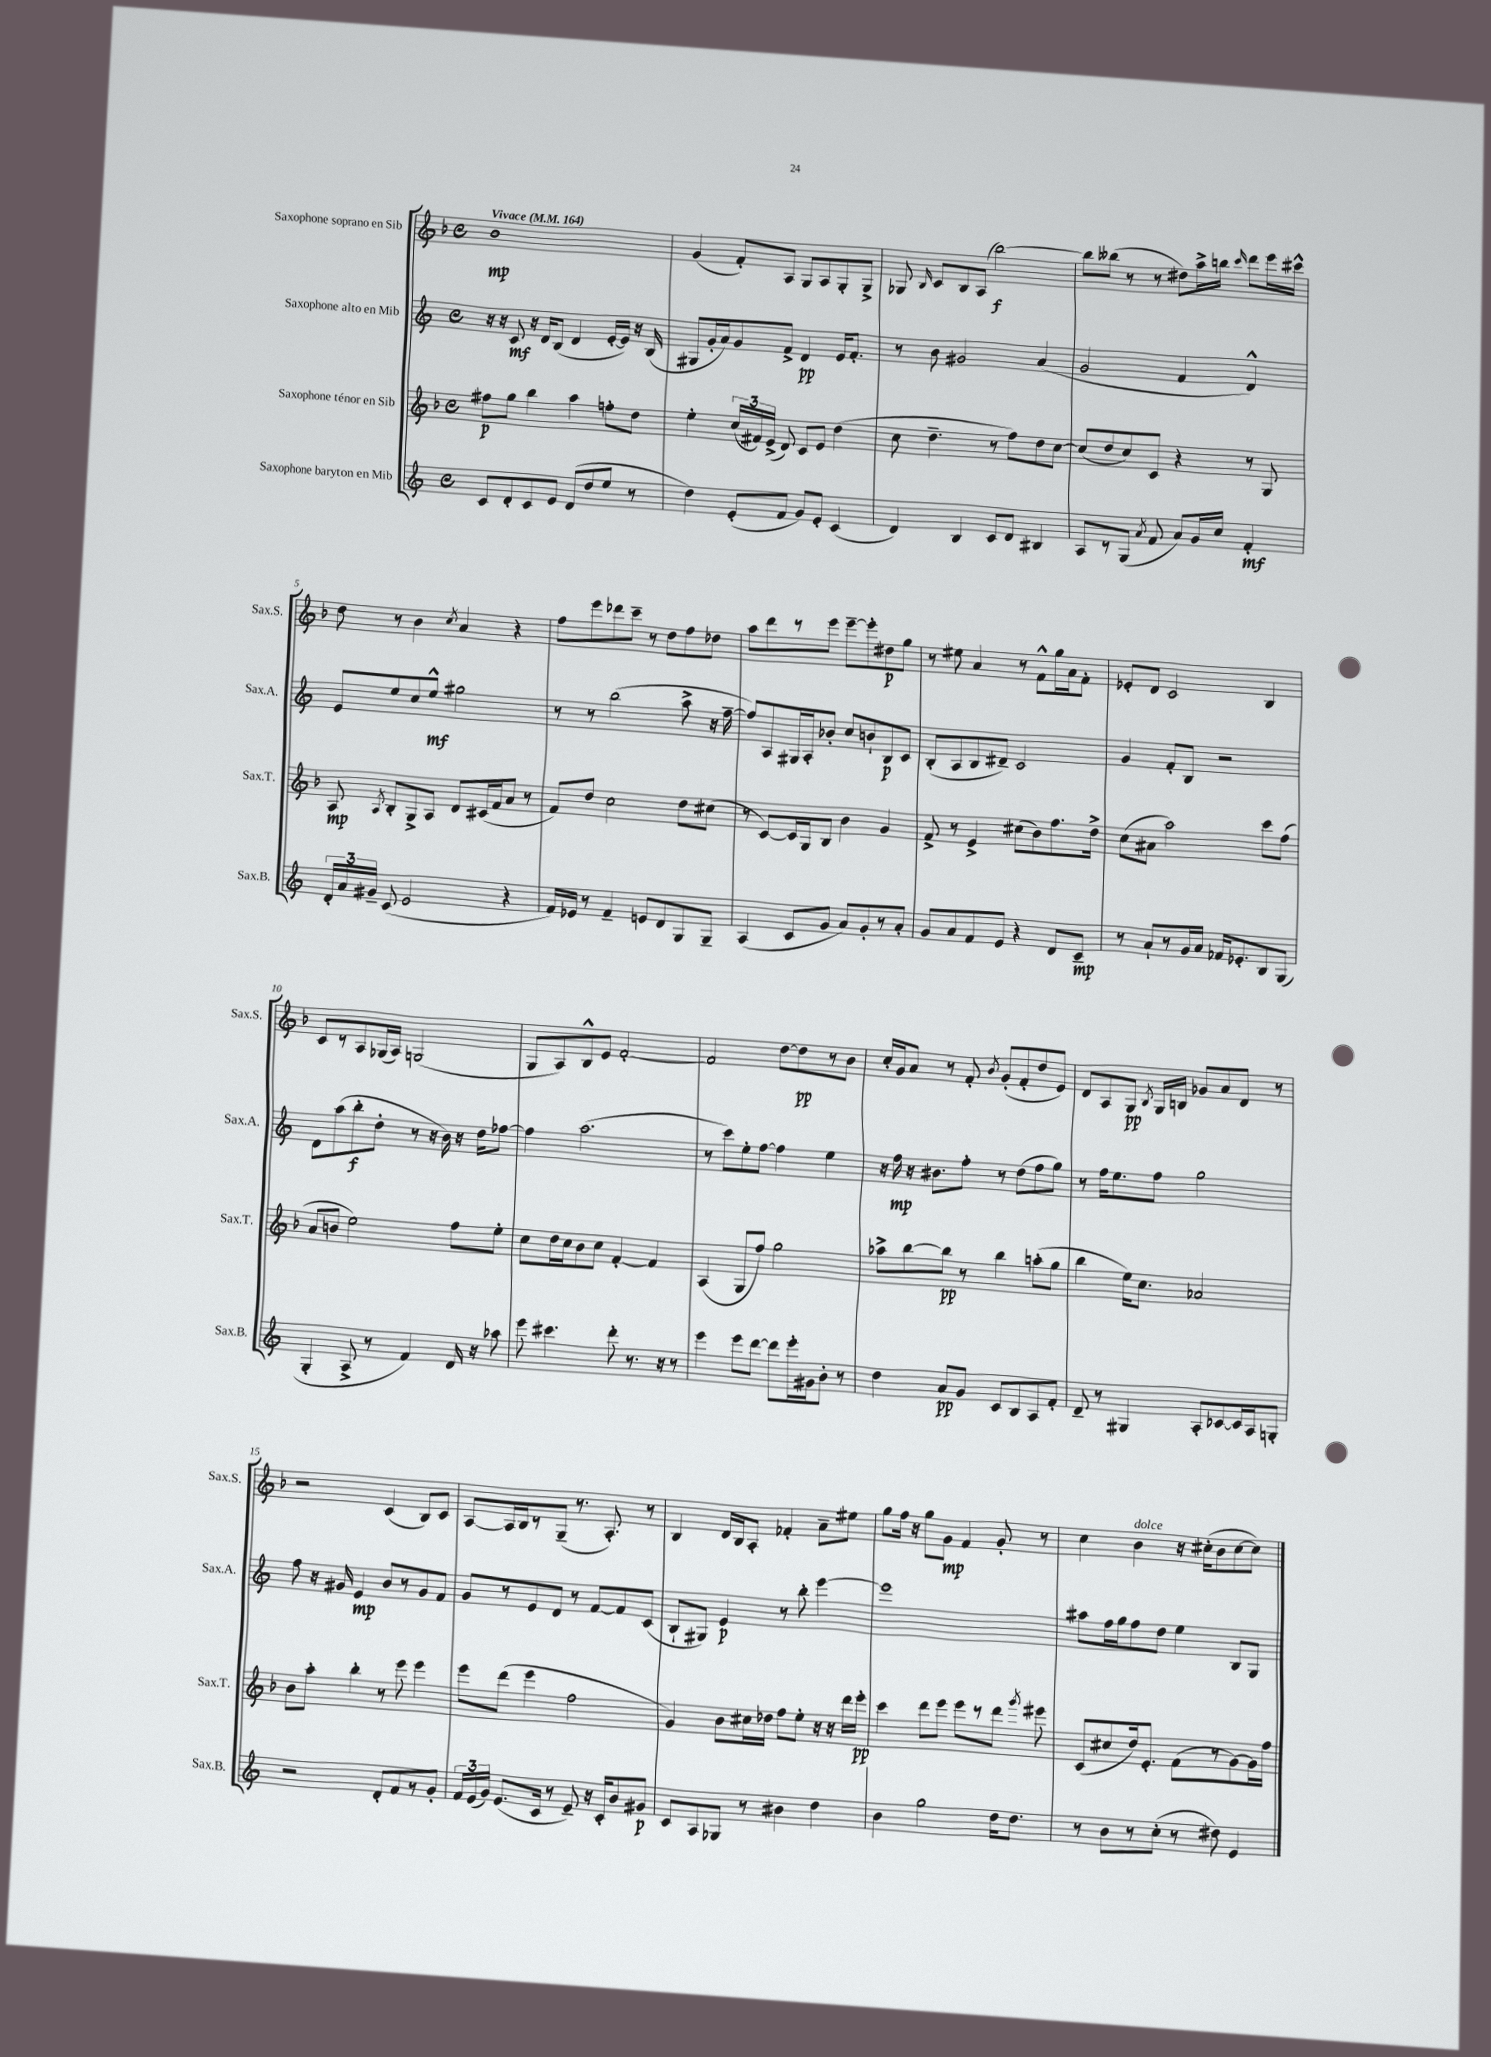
<<
\new StaffGroup <<
\new Staff = "s0" \with { instrumentName = "Saxophone soprano en Sib" shortInstrumentName = "Sax.S." } {
    \clef treble \key f \major \defaultTimeSignature \time 4/4 \tempo "Vivace" 4 = 164
    \autoBeamOff bes'1\mp |
    g'4( f'8[-.) a8] g8[ a8 g8-. g8]-> |
    ges8 \grace { bes16 } c'8[ bes8 a8]( bes''2~\f) |
    bes''8[ beses''8]( r8 r8 dis''8[) a''16-> b''16] \grace { c'''16 } d'''8[ e'''16 cis'''16]-^ |
    d''8 r8 bes'4 \acciaccatura { c''8 } a'4 r4 |
    f''8[ e'''8 des'''8 c'''8]-- r8 d''8[ f''8 des''8] |
    a''8[ d'''8 r8 e'''8] e'''8[~-- e'''8-. dis''8\p g''8] |
    r8 eis''8 a'4 r8 f'8[-^ g''16 a'16 f'8]-. |
    ees'8[-. d'8] c'2 bes4 |
    c'8[ r8 a8 ges16( a16]) g2( |
    g8[ a8) bes8-^ e'8] f'2~-. |
    f'2 d''8[~ d''8\pp r8 bes'8] |
    c''16[-. g'16 a'8] r8 f'8-. \acciaccatura { bes'8 } g'8[-.( f'8-. d''8 e'8]) |
    d'8[ a8 g8]\pp \acciaccatura { bes8 } g16[ b16] ges'8[ a'8 d'8] r8 |
    r2 c'4( bes8[) c'8] |
    a8[~ a16 bes16 r8 g8]--( r8. a8.-.) r8 |
    bes4 d'16[ bes16 a8]-. fes'4-. a'8[-- eis''8] |
    g''8[ f''16] r16 g''8[ g'8]\mp f'4 g'8-. r8 |
    c''4 bes'4^\markup { \italic "dolce" } r16 cis''16[-.( bes'8 cis''8~ cis''8]) \bar "|." |
}
\new Staff = "s1" \with { instrumentName = "Saxophone alto en Mib" shortInstrumentName = "Sax.A." } {
    \clef treble \key c \major \defaultTimeSignature \time 4/4
    \autoBeamOff r16 r16 c'8\mf r16 d'16[ b8]( d'4 e'16[~-. e'16]) r16 b16( |
    gis8[ g'16-. a'16) g'8 f'8]-> d'4\pp e'16[ f'8.]-. |
    r8 b'8 gis'2 a'4( |
    g'2 f'4 d'4-^) |
    e'8[ e''8 c''8 e''8]-^\mf gis''2 |
    r8 r8 b''2( a''8-> r16 f''16~-- |
    f''8[) a8 gis16 a16-. bes'8]-. c''8[ b'8-! b8\p c'8] |
    b8[-.( a8 b8 dis'8]--) c'2 |
    g'4 f'8[-. b8] r2 |
    d'8[ a''8( b''8-.\f d''8]-. r8 r16 b'16) r16 d''16[ fes''8]~ |
    fes''4 a''2.( |
    r8 c'''8[) e''8-. f''8]~ f''4 e''4 |
    r16 f''16\mp r16 bis'8.[ f''8]-. r8 d''8[( f''8 g''8]) |
    r8 f''16[ e''8. f''8] g''2 |
    f''8 r16 gis'16 e'4\mp b'8[ r8 gis'8 f'8] |
    g'8[ r8 e'8 d'8] r8 f'8[~ f'8 c'8]( |
    b8[-! gis8]) e'4\p r8 b''8-. e'''4~ |
    e'''1 |
    ais''8[ f''16 g''16 f''8 d''8] e''4 b8[ g8] \bar "|." |
}
\new Staff = "s2" \with { instrumentName = "Saxophone ténor en Sib" shortInstrumentName = "Sax.T." } {
    \clef treble \key f \major \defaultTimeSignature \time 4/4
    \autoBeamOff fis''8[\p g''8] bes''4 a''4 f''8[-. d''8] |
    e''4-. \tuplet 3/2 { c''16[( fis'16) e'16]->( } d'8) c'8[ e'8] d''4( |
    c''8 d''4.-- r8 f''8[) d''8 c''8]~ |
    c''8[( d''8 c''8) c'8] r4 r8 g8 |
    a8\mp \acciaccatura { a8 } bes8[-. g8-> a8] d'8[ cis'16( f'16 a'8] r8 |
    f'8[) d''8] c''2 d''8[ cis''8]( |
    r8 c'8[~) c'16 g16 bes8] bes'4 g'4 |
    f'8-> r8 e'4-> cis''8[( bes'8) f''8. d''16]-> |
    c''8[( ais'8] a''2) c'''8[ f''8]( |
    a'8[ b'8] e''2) f''8[ e''8]-. |
    c''8[ d''16 c''16 bes'8 c''8] f'4~-. f'4 |
    a4( g8[ f''8]) g''2 |
    aes''8[-> bes''8~ bes''8]\pp r8 bes''4 a''8[-.( g''8] |
    bes''4 e''16[) c''8.] aes'2 |
    bes'8[ a''8]-. bes''4-. r8 e'''8 e'''4 |
    e'''8[ d'''8]( e'''4 f''2 |
    g'4) bes'8[ cis''16 des''16] f''8[ e''8]-. r16 r16 d'''16[ e'''16]-.\pp |
    c'''4 d'''8[ e'''8] e'''8[ r8 d'''8] \acciaccatura { g'''8 } eis'''8 |
    c'8[( cis''8 d''16) e'8.]-. f'8[( r8 g'8~) g'16 f''16] \bar "|." |
}
\new Staff = "s3" \with { instrumentName = "Saxophone baryton en Mib" shortInstrumentName = "Sax.B." } {
    \clef treble \key c \major \defaultTimeSignature \time 4/4
    \autoBeamOff c'8[ d'8-. c'8 e'8] d'8[( d''8 e''8] r8 |
    d''4) e'8[-.( f'8] g'8[) e'8]-. c'4( |
    d'4) b4 c'8[ d'8] bis4 |
    a8[ r8 g8]( \acciaccatura { a'8 } f'8 a'8[) g'16 c''16] f'4-.\mf |
    \tuplet 3/2 { d'16[-. a'16 gis'16]-- } c'8( e'2 r4 |
    f'16[) ees'16] r8 f'4-- e'8[ d'8 g8 g8]-- |
    a4( c'8[ g'8] a'8[) g'8-. r8 a'8]-. |
    g'8[ a'8 f'8 e'8] r4 d'8[ c'8]--\mp |
    r8 a'8[-! r8 g'16 a'16] fes'16[ ees'8.-. b8 g8]( |
    g4-. a8-> r8 f'4) d'16 r16 aes''8 |
    e'''8 cis'''4. d'''8-. r8. r16 r8 |
    e'''4 e'''8[ d'''8]~ d'''8[ e'''16-. gis'16 b'8]-. r8 |
    d''4 a'8[\pp g'8] c'8[ b8 a8 f'8]-. |
    d'8-- r8 gis4 a8[-. ces'8~ ces'16 a16 g8]-. |
    r2 d'8[-. f'8 r8 g'8]-. |
    \tuplet 3/2 { f'16[ e'16( g'16]) } e'8.[( c'16] r8 e'8--) r16 c'16[-. b'8 gis'8]\p |
    c'8[ a8 ges8] r8 bis'4 d''4 |
    b'4 g''2 d''16[ d''8.] |
    r8 b'8[ r8 c''8]-.( r8 dis''8) e'4 \bar "|." |
}
>>
>>
